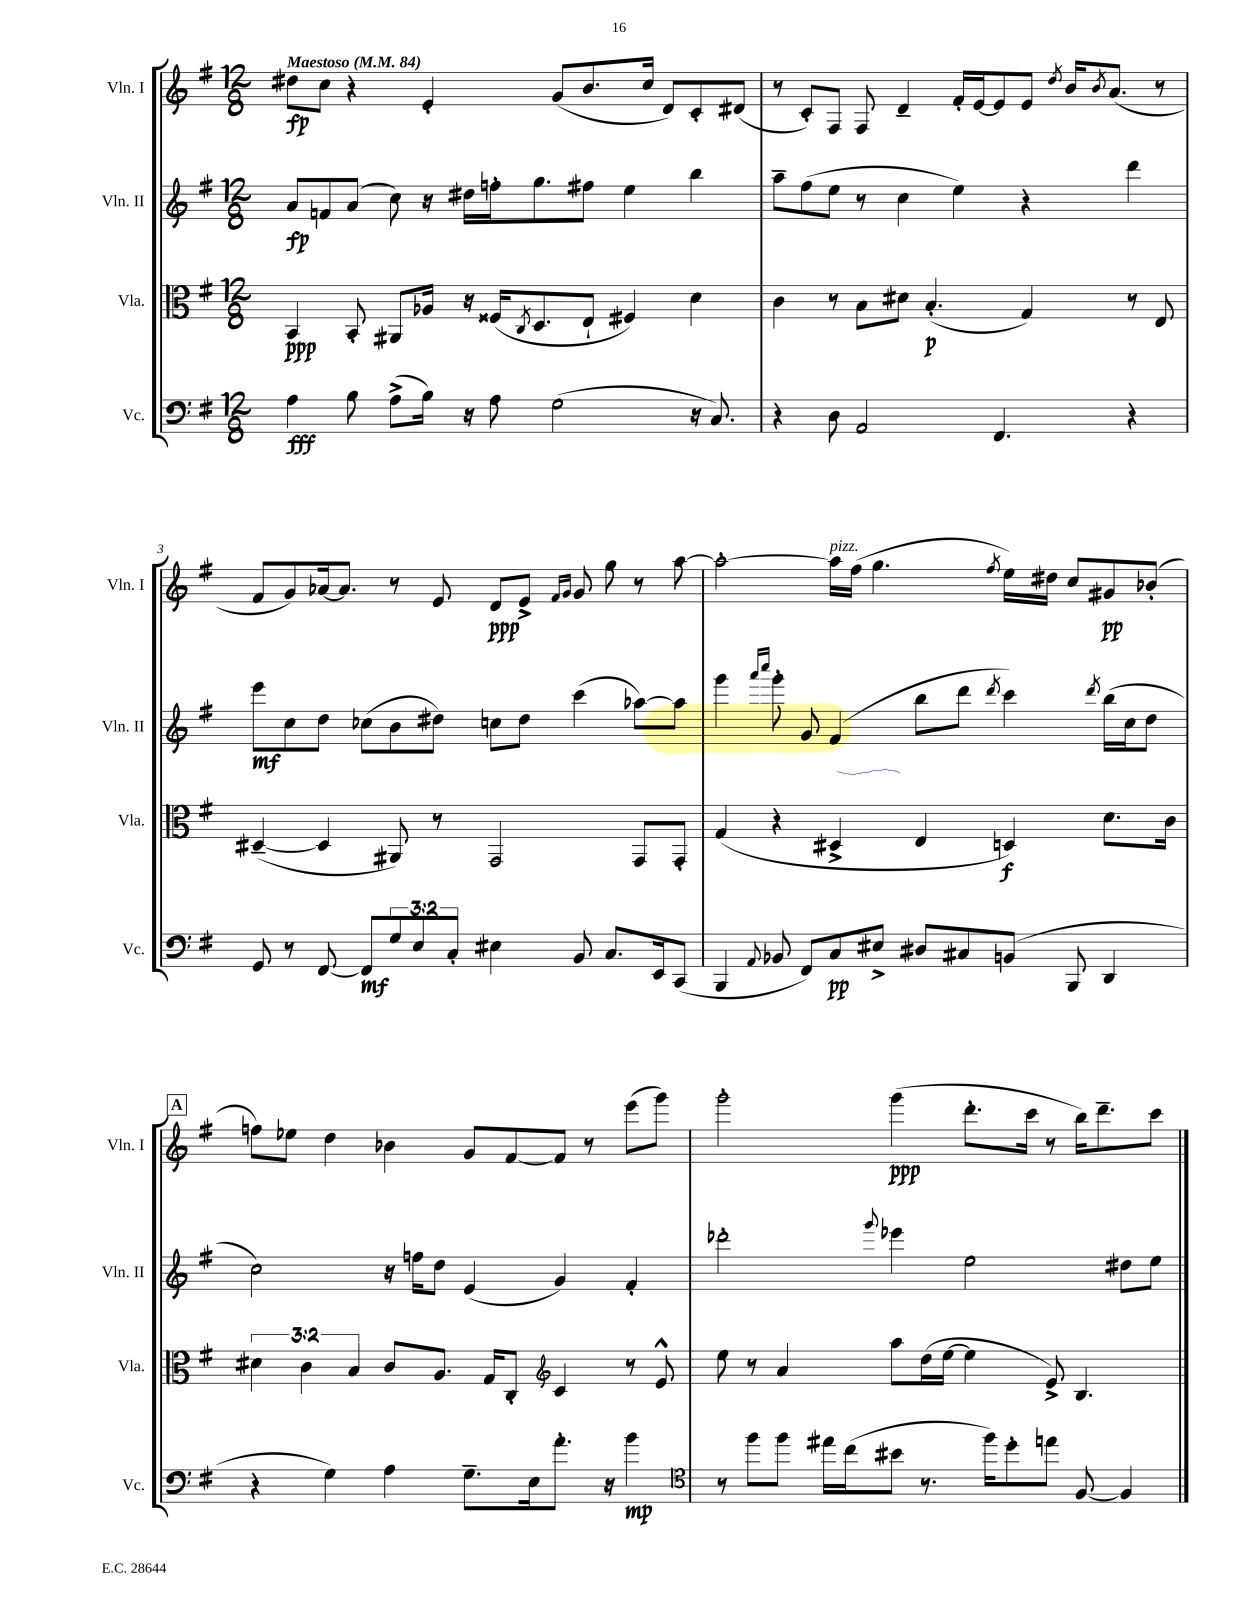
<<
\new StaffGroup <<
\new Staff = "s0" \with { instrumentName = "Vln. I" shortInstrumentName = "Vln. I" } {
    \clef treble \key g \major \numericTimeSignature \time 12/8 \tempo "Maestoso" 4 = 84
    dis''8\fp c''8 r4 e'4-. g'8( b'8. c''16 d'8) c'8-. dis'8( |
    r8 c'8-.) fis8 fis8 d'4-- fis'16-. e'16~ e'8 e'8 \acciaccatura { d''8 } b'16 \acciaccatura { b'8 } a'8.( r8 |
    fis'8 g'8) aes'16~ aes'8. r8 e'8 d'8\ppp e'8-> \grace { fis'16 g'16 } g'8 g''8 r8 a''8~ |
    a''2~-. a''16^\markup { \italic "pizz." } fis''16( g''4. \acciaccatura { fis''8 } e''16) dis''16 c''8 gis'8\pp bes'8-.( |
    \mark \markup { \box "A" } f''8) ees''8 d''4 bes'4 g'8 fis'8~ fis'8 r8 e'''8( g'''8) |
    g'''2-. g'''4\ppp( d'''8.-. c'''16 r8 b''16) d'''8.-- c'''8 \bar "|." |
}
\new Staff = "s1" \with { instrumentName = "Vln. II" shortInstrumentName = "Vln. II" } {
    \clef treble \key g \major \numericTimeSignature \time 12/8
    a'8\fp f'8 a'8( c''8) r16 dis''16 f''16-. g''8. fis''8 e''4 b''4 |
    a''8-- fis''8( e''8 r8 c''4 e''4) r4 d'''4 |
    e'''8\mf c''8 d''8 ces''8( b'8 dis''8) c''8 dis''8 c'''4( aes''8~) aes''8 |
    g'''4 \grace { a'''16 c''''16 } g'''8-. g'8 fis'4( b''8 d'''8 \acciaccatura { d'''8 } c'''4) \acciaccatura { d'''8 } b''16( c''16 d''8 |
    \mark \markup { \box "A" } c''2) r16 f''16 d''8 e'4( g'4) fis'4-. |
    des'''2-. \appoggiatura { g'''8 } ees'''4 e''2 dis''8 e''8 \bar "|." |
}
\new Staff = "s2" \with { instrumentName = "Vla." shortInstrumentName = "Vla." } {
    \clef alto \key g \major \numericTimeSignature \time 12/8 \override Staff.TupletNumber.text = #tuplet-number::calc-fraction-text
    b,4\ppp b,8-. ais,8 aes16 r16 fisis16( \acciaccatura { c8 } d8. e8-! fis4) d'4 |
    c'4 r8 b8 dis'8 b4.-.\p( g4) r8 e8 |
    dis4~--( dis4 ais,8) r8 g,2 g,8 g,8-. |
    g4( r4 dis4-> e4 d4\f) d'8. c'16 |
    \mark \markup { \box "A" } \tuplet 3/2 { dis'4 c'4 b4 } c'8 a8. g16 c8-. \clef treble c'4 r8 e'8-^ |
    e''8 r8 a'4 a''8 d''16( e''16~ e''4 e'8->) b4. \bar "|." |
}
\new Staff = "s3" \with { instrumentName = "Vc." shortInstrumentName = "Vc." } {
    \clef bass \key g \major \numericTimeSignature \time 12/8 \override Staff.TupletNumber.text = #tuplet-number::calc-fraction-text
    a4\fff b8 a8->( b16) r16 a8 g2( r16 c8.) |
    r4 d8 a,2 fis,4. r4 |
    g,8 r8 fis,8~ fis,8\mf \tuplet 3/2 { g8 e8 c8-. } eis4 b,8 c8. e,16 c,8( |
    b,,4 \appoggiatura { a,8 } bes,8 fis,8) c8\pp eis8-> dis8 cis8 b,8( b,,8 d,4 |
    \mark \markup { \box "A" } r4 g4) a4 g8.-- e16 a'8.-. r16 b'4\mp |
    \clef tenor r8 fis''8 fis''8 eis''16 c''16( bis'8 r8. fis''16) d''8-. e''8 fis8~ fis4 \bar "|." |
}
>>
>>
